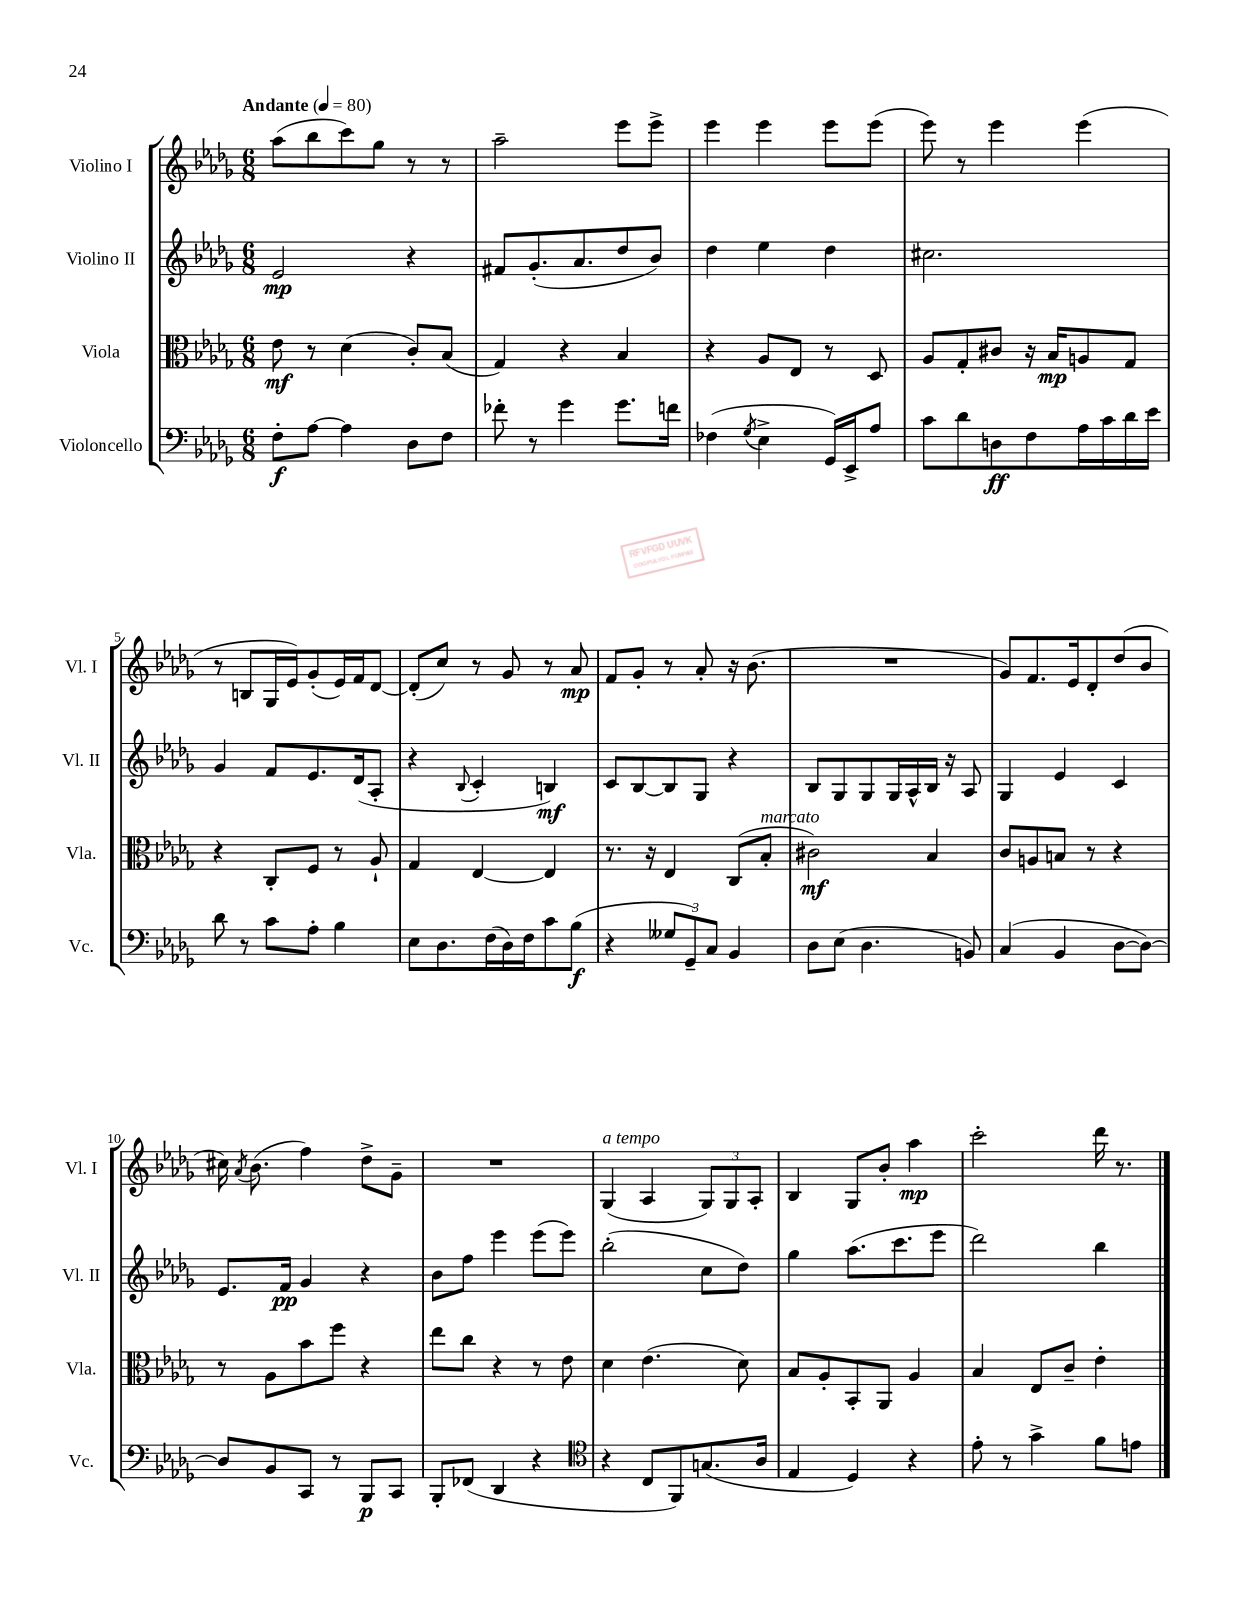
<<
\new StaffGroup <<
\new Staff = "s0" \with { instrumentName = "Violino I" shortInstrumentName = "Vl. I" } {
    \clef treble \key des \major \numericTimeSignature \time 6/8 \tempo "Andante" 4 = 80
    \autoBeamOff aes''8[( bes''8 c'''8) ges''8] r8 r8 |
    aes''2-- ees'''8[ ees'''8]-> |
    ees'''4 ees'''4 ees'''8[ ees'''8]( |
    ees'''8) r8 ees'''4 ees'''4( |
    r8 b8[ ges16 ees'16) ges'8-.( ees'16) f'16 des'8]~ |
    des'8[-.( c''8]) r8 ges'8 r8 aes'8\mp |
    f'8[ ges'8]-. r8 aes'8-. r16 bes'8.( |
    R2. |
    ges'8[) f'8. ees'16 des'8-. des''8( bes'8] |
    cis''16) \acciaccatura { aes'8 } bes'8.( f''4) des''8[-> ges'8]-- |
    R2. |
    ges4^\markup { \italic "a tempo" }( aes4 \tuplet 3/2 { ges8[) ges8 aes8]-. } |
    bes4 ges8[ bes'8]-. aes''4\mp |
    c'''2-. des'''16 r8. \bar "|." |
}
\new Staff = "s1" \with { instrumentName = "Violino II" shortInstrumentName = "Vl. II" } {
    \clef treble \key des \major \numericTimeSignature \time 6/8
    \autoBeamOff ees'2\mp r4 |
    fis'8[ ges'8.-.( aes'8. des''8 bes'8]) |
    des''4 ees''4 des''4 |
    cis''2. |
    ges'4 f'8[ ees'8. des'16( aes8]-. |
    r4 \appoggiatura { bes8 } c'4-. b4\mf) |
    c'8[ bes8~ bes8 ges8] r4 |
    bes8[ ges8 ges8 ges16 aes16-^ bes16] r16 aes8 |
    ges4 ees'4 c'4 |
    ees'8.[ f'16]\pp ges'4 r4 |
    bes'8[ f''8] ees'''4 ees'''8[( ees'''8]) |
    bes''2-.( c''8[ des''8]) |
    ges''4 aes''8.[( c'''8. ees'''8] |
    des'''2) bes''4 \bar "|." |
}
\new Staff = "s2" \with { instrumentName = "Viola" shortInstrumentName = "Vla." } {
    \clef alto \key des \major \numericTimeSignature \time 6/8
    \autoBeamOff ees'8\mf r8 des'4( c'8[-.) bes8]( |
    ges4) r4 bes4 |
    r4 aes8[ ees8] r8 des8 |
    aes8[ ges8-. cis'8] r16 bes16[\mp a8 ges8] |
    r4 c8[-. f8] r8 aes8-! |
    ges4 ees4~ ees4 |
    r8. r16 ees4 c8[( bes8]-.^\markup { \italic "marcato" } |
    cis'2\mf) bes4 |
    c'8[ a8 b8] r8 r4 |
    r8 aes8[ bes'8 f''8] r4 |
    ees''8[ c''8] r4 r8 ees'8 |
    des'4 ees'4.( des'8) |
    bes8[ aes8-. bes,8-. aes,8] aes4 |
    bes4 ees8[ c'8]-- ees'4-. \bar "|." |
}
\new Staff = "s3" \with { instrumentName = "Violoncello" shortInstrumentName = "Vc." } {
    \clef bass \key des \major \numericTimeSignature \time 6/8
    \autoBeamOff f8[-.\f aes8]~ aes4 des8[ f8] |
    fes'8-. r8 ges'4 ges'8.[ f'16] |
    fes4( \acciaccatura { ges8 } ees4-> ges,16[) ees,16-> aes8] |
    c'8[ des'8 d8\ff f8 aes16 c'16 des'16 ees'16] |
    des'8 r8 c'8[ aes8]-. bes4 |
    ees8[ des8. f16( des16) f16 c'8 bes8]\f( |
    r4 \tuplet 3/2 { geses8[ ges,8--) c8] } bes,4 |
    des8[ ees8]( des4. b,8) |
    c4( bes,4 des8[~ des8]~) |
    des8[ bes,8 c,8] r8 bes,,8[\p c,8] |
    bes,,8[-. fes,8]( des,4 r4 |
    \clef tenor r4 c8[ f,8) g8.( aes16] |
    ees4 des4) r4 |
    ees'8-. r8 ges'4-> f'8[ e'8] \bar "|." |
}
>>
>>
